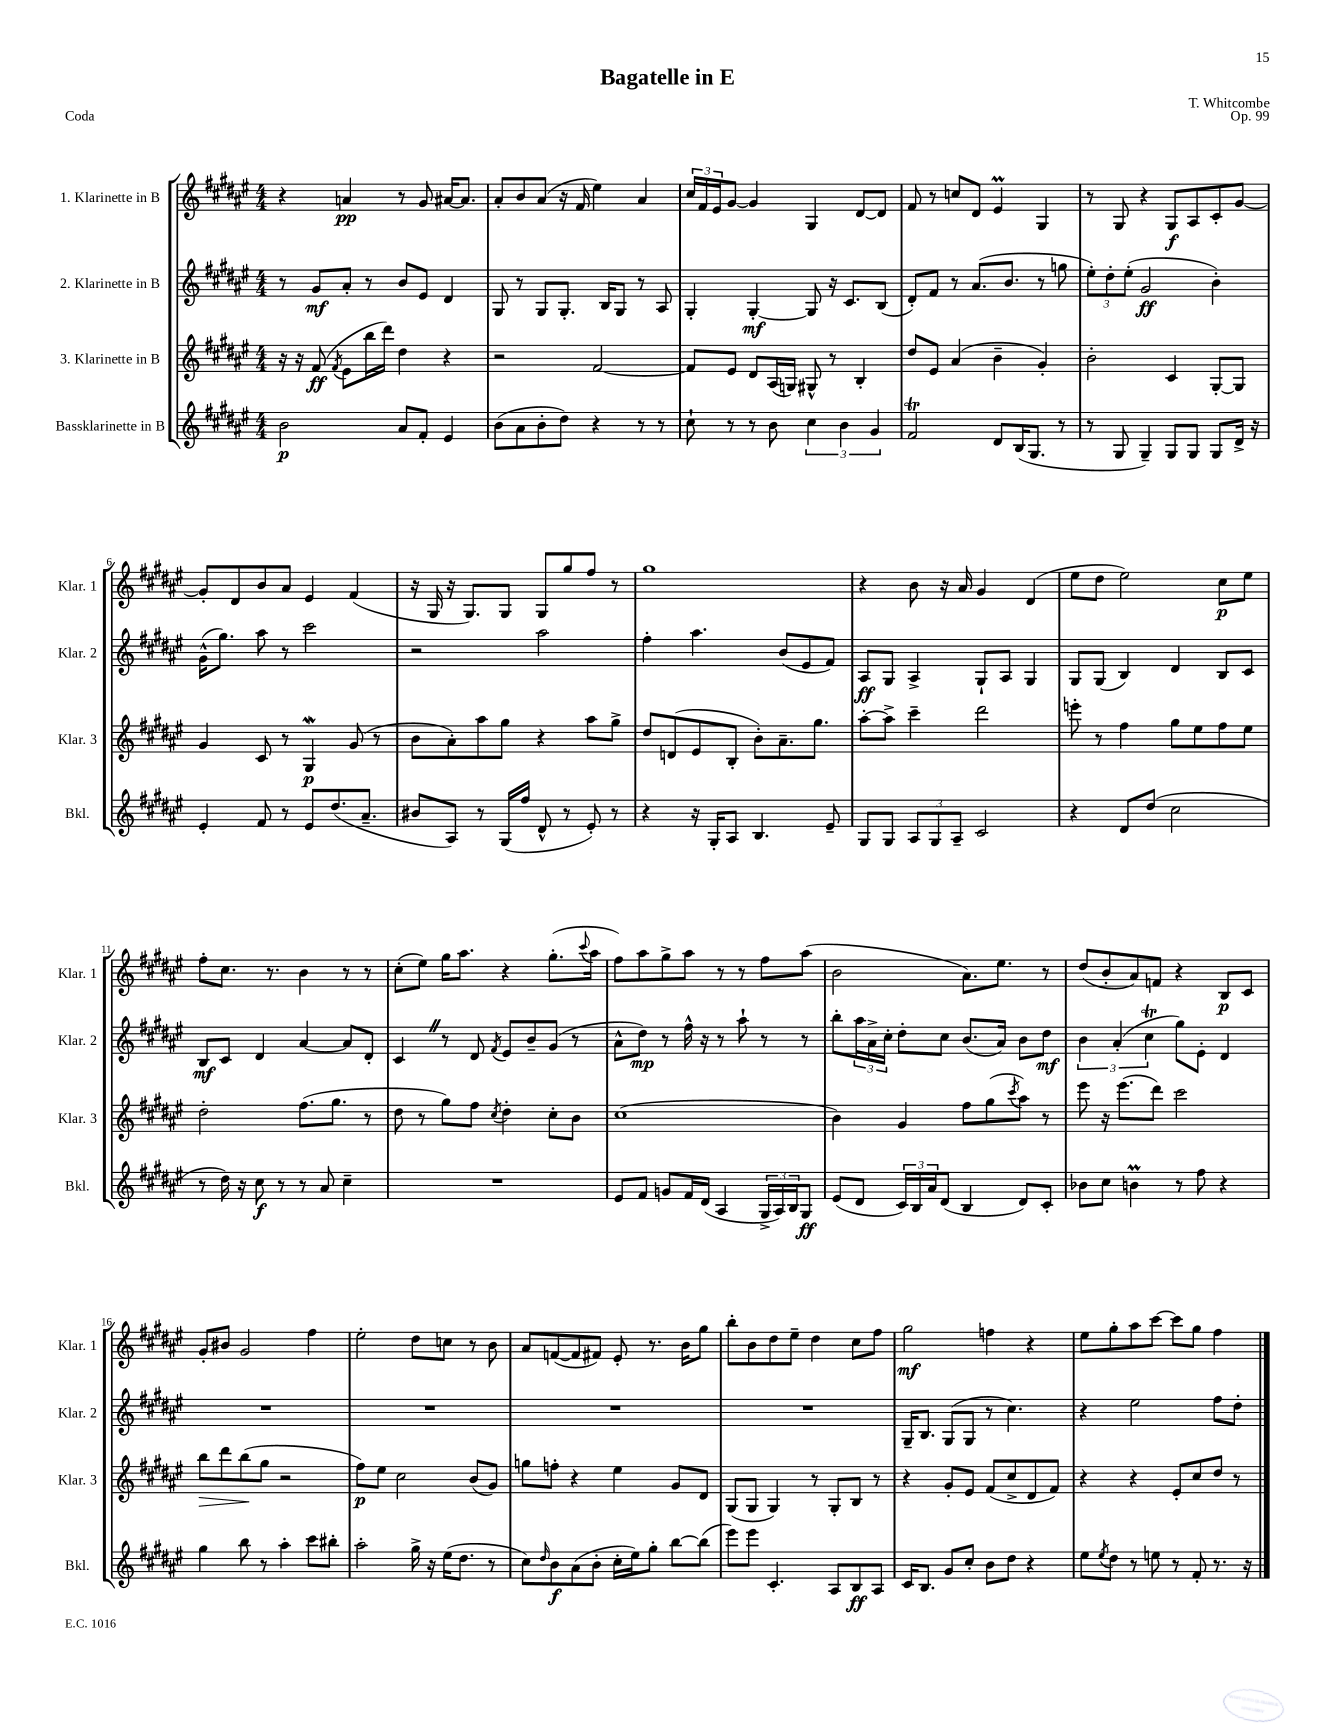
\header { title = "Bagatelle in E" composer = "T. Whitcombe" opus = "Op. 99" piece = "Coda" }
<<
\new StaffGroup <<
\new Staff = "s0" \with { instrumentName = "1. Klarinette in B" shortInstrumentName = "Klar. 1" } {
    \clef treble \key fis \major \numericTimeSignature \time 4/4
    r4 a'4\pp r8 gis'8 ais'16~ ais'8. |
    ais'8-. b'8 ais'8( r16 fis'16 eis''4) ais'4 |
    \tuplet 3/2 { cis''16 fis'16 eis'16 } gis'8~ gis'4 gis4 dis'8~ dis'8 |
    fis'8 r8 c''8 dis'8 eis'4\prall gis4 |
    r8 gis8 r4 gis8\f ais8 cis'8-. gis'8~ |
    gis'8-. dis'8 b'8 ais'8 eis'4 fis'4( |
    r16 gis16 r16 gis8.) gis8 gis8 gis''8 fis''8 r8 |
    gis''1 |
    r4 b'8 r16 ais'16 gis'4 dis'4( |
    eis''8 dis''8 eis''2) cis''8\p eis''8 |
    fis''8-. cis''8. r8. b'4 r8 r8 |
    cis''8-.( eis''8) gis''16 ais''8. r4 gis''8.-.( \appoggiatura { cis'''8 } ais''16 |
    fis''8) ais''8 gis''8-> ais''8 r8 r8 fis''8 ais''8( |
    b'2 ais'8.) eis''8. r8 |
    dis''8( b'8-. ais'8) f'8 r4 b8\p cis'8 |
    gis'8-. bis'8 gis'2 fis''4 |
    eis''2-. dis''8 c''8 r8 b'8 |
    ais'8 f'8~( f'8 fis'8) eis'8-. r8. b'16 gis''8 |
    b''8-. b'8 dis''8 eis''8-- dis''4 cis''8 fis''8 |
    gis''2\mf f''4 r4 |
    eis''8 gis''8-. ais''8 cis'''8~ cis'''8 gis''8 fis''4 \bar "|." |
}
\new Staff = "s1" \with { instrumentName = "2. Klarinette in B" shortInstrumentName = "Klar. 2" } {
    \clef treble \key fis \major \numericTimeSignature \time 4/4
    r8 gis'8\mf ais'8-. r8 b'8 eis'8 dis'4 |
    gis8 r8 gis8 gis8.-. b16 gis8 r8 ais8 |
    gis4-. gis4~-.\mf gis8 r16 cis'8. b8( |
    dis'8-.) fis'8 r8 ais'8.( b'8. r8 g''8 |
    \tuplet 3/2 { eis''8-.) dis''8-. eis''8-.( } gis'2\ff b'4-.) |
    gis'16-^( gis''8.) ais''8 r8 cis'''2 |
    r2 ais''2 |
    fis''4-. ais''4. b'8( eis'8 fis'8) |
    ais8\ff gis8 ais4-> gis8-! ais8 gis4 |
    gis8 gis8( b4) dis'4 b8 cis'8 |
    b8\mf cis'8 dis'4 ais'4~ ais'8 dis'8-. |
    cis'4 \once \override BreathingSign.text = \markup { \musicglyph "scripts.caesura.straight" } \breathe r8 dis'8 \acciaccatura { fis'8 } eis'8 b'8-- gis'8( r8 |
    ais'8-^ dis''8\mp) r8 fis''16-^ r16 r8 ais''8-! r8 r8 |
    b''8-. \tuplet 3/2 { ais''16 ais'16-> cis''16-. } dis''8-. cis''8 b'8.( ais'16) b'8 dis''8\mf |
    \tuplet 3/2 { b'4 ais'4-.( cis''4\trill } gis''8) eis'8-. dis'4 |
    R1 |
    R1 |
    R1 |
    R1 |
    gis16-- b8. gis8( gis8 r8 cis''4.) |
    r4 eis''2 fis''8 dis''8-. \bar "|." |
}
\new Staff = "s2" \with { instrumentName = "3. Klarinette in B" shortInstrumentName = "Klar. 3" } {
    \clef treble \key fis \major \numericTimeSignature \time 4/4
    r16 r16 fis'8\ff( \acciaccatura { fis'8 } eis'8 b''16 dis'''16) dis''4 r4 |
    r2 fis'2~ |
    fis'8 eis'8 dis'8 ais16( g16) gis8-^ r8 b4-. |
    dis''8 eis'8 ais'4( b'4-- gis'4-.) |
    b'2-. cis'4 gis8~-. gis8 |
    gis'4 cis'8 r8 gis4\mordent\p gis'8( r8 |
    b'8 ais'8-.) ais''8 gis''8 r4 ais''8 gis''8-> |
    dis''8 d'8( eis'8 b8-. b'8-.) ais'8.-- gis''8. |
    ais''8~-. ais''8-> cis'''4-- dis'''2 |
    e'''8-. r8 fis''4 gis''8 eis''8 fis''8 eis''8 |
    dis''2-. fis''8.( gis''8. r8 |
    dis''8 r8 gis''8) fis''8 \acciaccatura { cis''8 } dis''4-. cis''8-. b'8 |
    cis''1( |
    b'4) gis'4 fis''8 gis''8( \acciaccatura { cis'''8 } ais''8) r8 |
    eis'''8 r16 eis'''8.( dis'''8) cis'''2 |
    b''8\> dis'''8 b''8\!( gis''8 r2 |
    fis''8\p) eis''8 cis''2 b'8( gis'8) |
    g''8 f''8-. r4 eis''4 gis'8 dis'8 |
    gis8( gis8 gis4) r8 gis8-. b8 r8 |
    r4 gis'8-. eis'8 fis'8( cis''8-> dis'8 fis'8) |
    r4 r4 eis'8-. cis''8 dis''8 r8 \bar "|." |
}
\new Staff = "s3" \with { instrumentName = "Bassklarinette in B" shortInstrumentName = "Bkl." } {
    \clef treble \key fis \major \numericTimeSignature \time 4/4
    b'2\p ais'8 fis'8-. eis'4 |
    b'8( ais'8 b'8-. dis''8) r4 r8 r8 |
    cis''8-! r8 r8 b'8 \tuplet 3/2 { cis''4 b'4 gis'4 } |
    fis'2\trill dis'8 b16( gis8. r8 |
    r8 gis8 gis4--) gis8 gis8 gis8 dis'16-> r16 |
    eis'4-. fis'8 r8 eis'8 dis''8.( ais'8.-- |
    bis'8 ais8) r8 gis16( fis''16 dis'8-^ r8 eis'8-.) r8 |
    r4 r16 gis16-. ais8 b4. eis'8-- |
    gis8 gis8 \tuplet 3/2 { ais8 gis8 ais8-- } cis'2 |
    r4 dis'8 dis''8( cis''2 |
    r8 dis''16) r16 cis''8\f r8 r8 ais'8 cis''4-- |
    R1 |
    eis'8 fis'8 g'8 fis'16 dis'16( ais4 \tuplet 3/2 { gis16-> ais16) b16 } gis8\ff |
    eis'8( dis'8 \tuplet 3/2 { cis'16) b16 ais'16 } dis'8( b4 dis'8) cis'8-. |
    bes'8 cis''8 b'4\prall r8 fis''8 r4 |
    gis''4 b''8 r8 ais''4-. cis'''8 bis''8-. |
    ais''2-. gis''16-> r16 eis''16( dis''8. r8 |
    cis''8) \grace { dis''16 } b'8\f ais'8( b'8-. cis''16-. eis''16) gis''8-. b''8~ b''8( |
    eis'''8) eis'''8 cis'4.-. ais8 b8\ff ais8 |
    cis'16 b8. gis'8 cis''8-. b'8 dis''8 r4 |
    eis''8 \acciaccatura { eis''8 } dis''8 r8 e''8 r8 fis'8-. r8. r16 \bar "|." |
}
>>
>>
